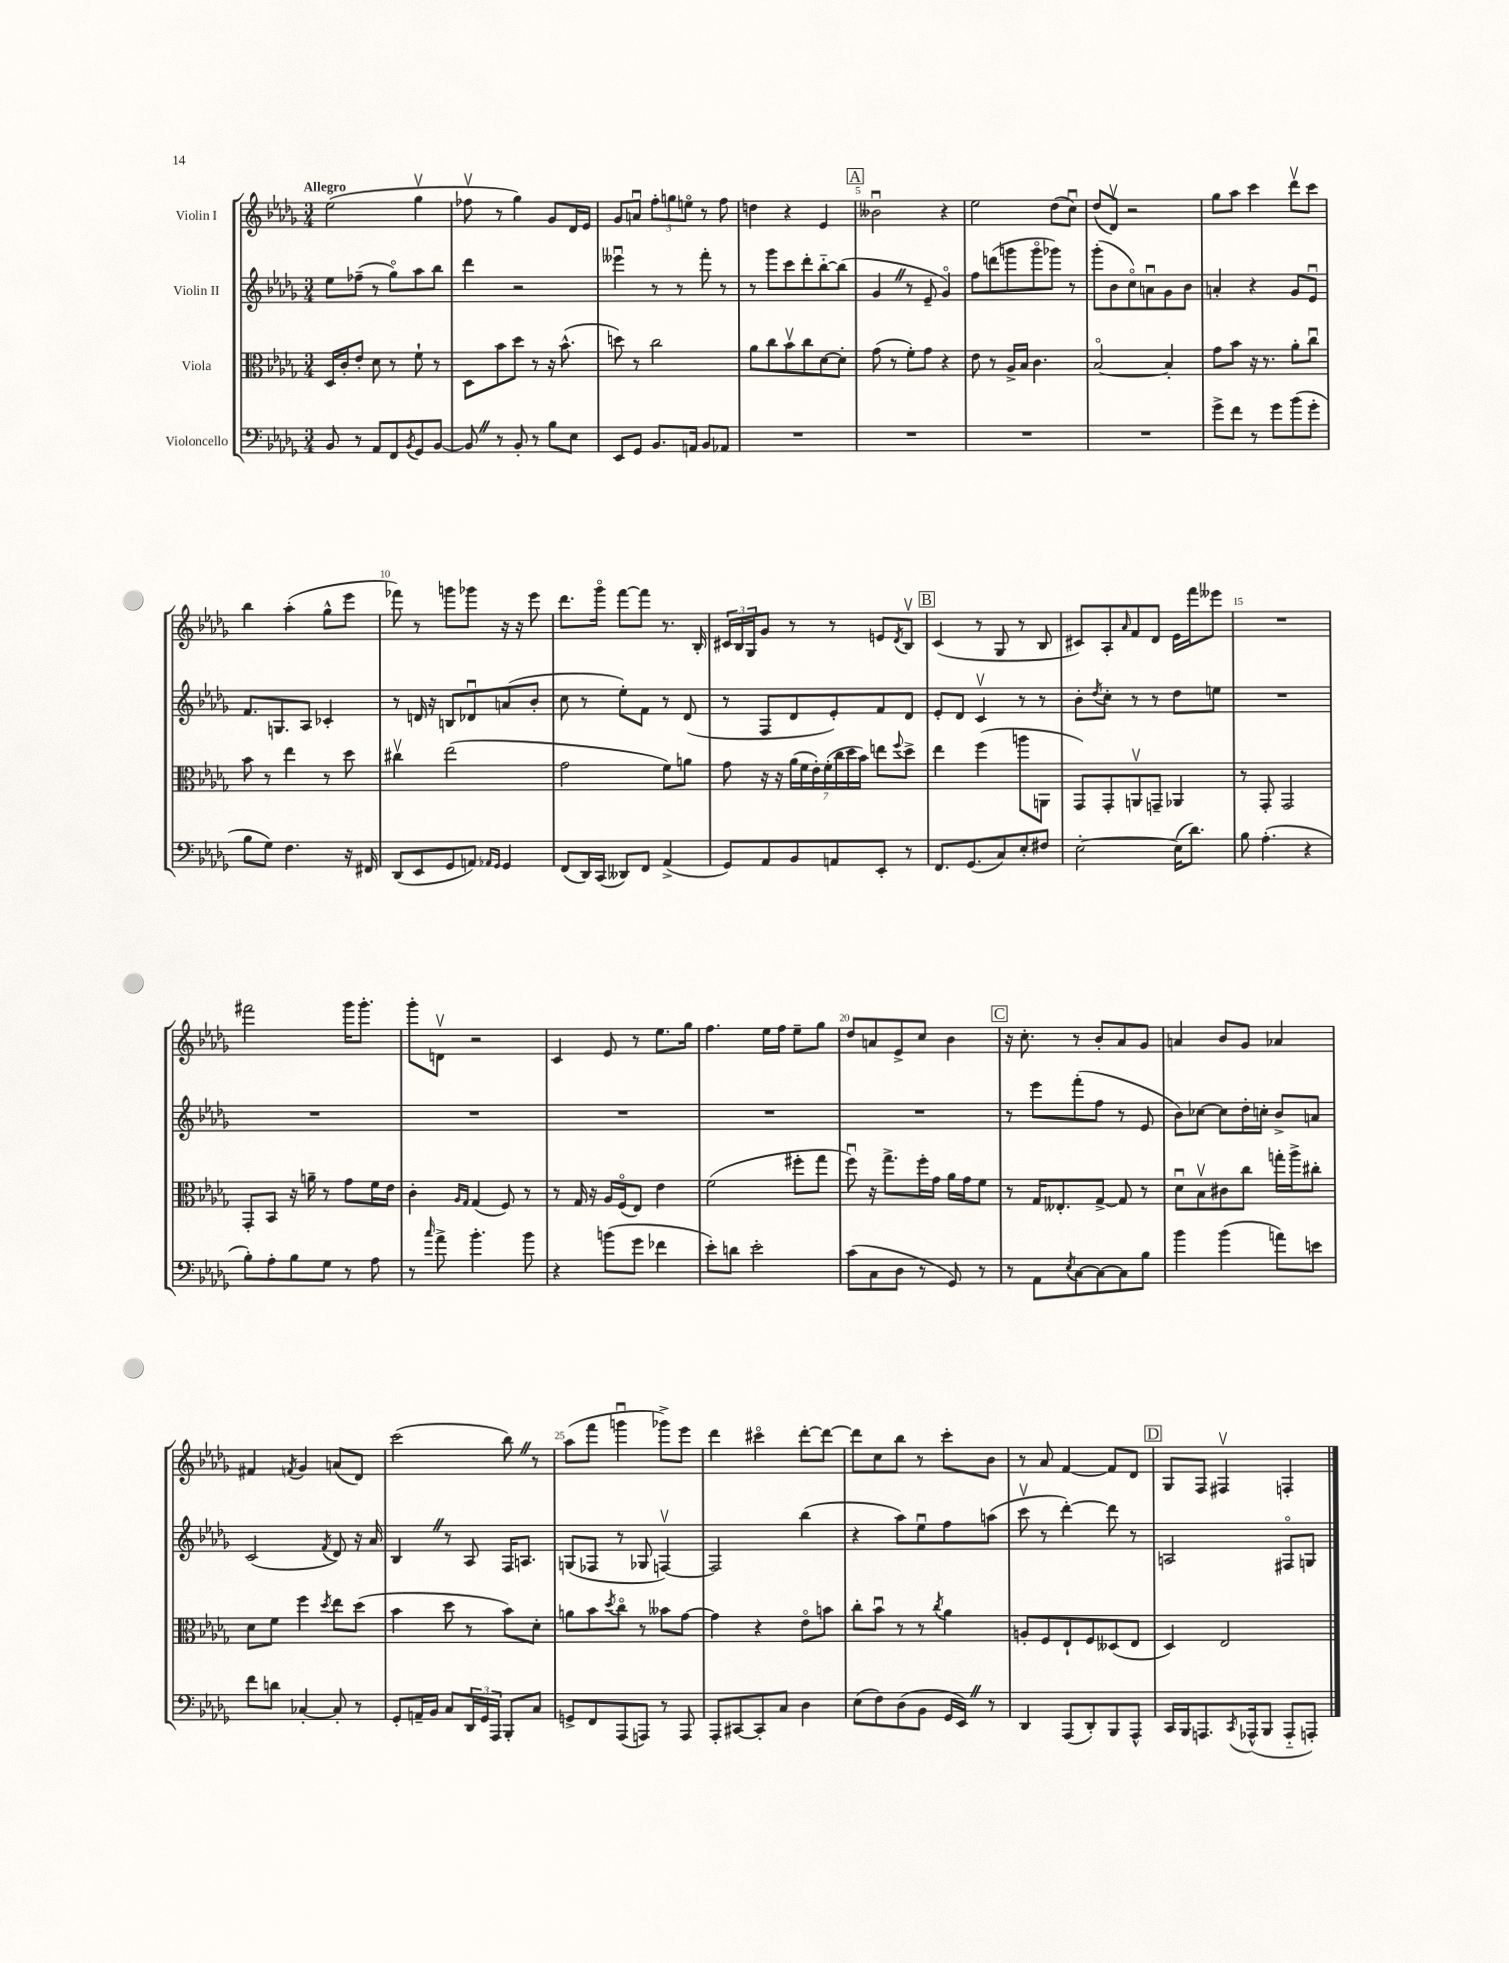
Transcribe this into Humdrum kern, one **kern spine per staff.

**kern	**kern	**kern	**kern
*staff4	*staff3	*staff2	*staff1
*clefF4	*clefC3	*clefG2	*clefG2
*k[b-e-a-d-g-]	*k[b-e-a-d-g-]	*k[b-e-a-d-g-]	*k[b-e-a-d-g-]
*M3/4	*M3/4	*M3/4	*M3/4
8BB-	16D-	8ee-	(2ee-
.	16c'	.	.
8r	8e-'	(8ff-~	.
8AA-	8d-	8r	.
8FF	8r	8gg-o)	.
8qBB-	.	.	.
8GG-	8f`	8aa-	4gg-v
[8BB-	8r	8bb-	.
=	=	=	=
8BB-]	8D-	4ddd-	8ff-v
8r	8b-	.	8r
8BB-'	8dd-	2r	4gg-)
8r	8r	.	.
8B-	16r	.	8g-
.	(8.b-^^	.	.
8E-	.	.	16d-
.	.	.	16e-
=	=	=	=
8EE-	8dd)	4eee--u	8g-
8GG-	8r	.	8au
8.BB-	2cc	8r	12ff'
.	.	.	12gg
.	.	8r	.
.	.	.	12eeo
16AA	.	.	.
8BB-	.	8fff'	8r
8AA-	.	8r	8ff
=	=	=	=
2.r	8a-	8r	4dd
.	8cc	8ggg-	.
.	8b-v	8ccc	4r
.	8cc	8ddd-'	.
.	[8d-	[8bb-'~	4e-
.	8d-']	(8bb-]	.
=	=	=	=
2.r	(8g-	4g-	2b--u
.	8r	.	.
.	8f')	8r	.
.	8g-	8e-~	.
.	4r	4g-o)	4r
=	=	=	=
2.r	8e-	8ff	2ee-
.	8r	(8ddd	.
.	16A-^	8ggg	.
.	16B-	.	.
.	4.c	8gggo	.
.	.	8ggg-)	(8dd-
.	.	8r	8ccu)
=	=	=	=
2.r	[2B-o	(8ggg-'	(8dd-
.	.	8b-	8d-v)
.	.	8cco)	2r
.	.	8au	.
.	4B-']	8g-	.
.	.	8b-	.
=	=	=	=
8g-^	8g-	4a'	8gg-
8f	8b-	.	8aa-
8r	16r	4r	4ccc
.	8.r	.	.
8g-	.	.	.
(8b-	8a-'	8g-	8ddd-v
8g-'	8ccu	8e-u	8ccc
=	=	=	=
8B-	8b-	8.f	4bb-
8G-)	8r	.	.
.	.	8.G	.
4.F	4ee-	.	(4aa-'
.	.	8A-	.
.	8r	4c-'	8gg-^^
16r	8dd-	.	8eee-
16FF#	.	.	.
=	=	=	=
(8DD-	4cc#v	8r	8fff-)
8EE-	.	16d	8r
.	.	16r	.
8GG-	(2ee-	8B	8ggg
8AA)	.	8d-u	8ggg-
16qqAA-	.	.	.
16qqGG-	.	.	.
4GG-	.	(8a	16r
.	.	.	16r
.	.	8b-'	8eee-
=	=	=	=
(8FF	2g-	8cc	8.ddd-
16DD-)	.	8r	.
(16CC	.	.	16ggg-o
8DD--)	.	8ee-')	[8fff
8FF	.	8f	8fff]
(4AA-^	8f)	8r	8.r
.	8a	(8d-	.
.	.	.	16B-'
=	=	=	=
8GG-)	8g-	8r	24c#
.	.	.	24B-
.	.	.	24G-
8AA-	16r	8F	8g-
.	16r	.	.
8BB-	(28a-	8d-	8r
.	28f	.	.
.	28e-')	.	.
.	(28f'	.	.
8AA	.	8e-')	8r
.	28cc	.	.
.	28dd-	.	.
.	28b-)	.	.
8EE-'	8ee	8f	8e
.	8qqff	.	8qd-
8r	8dd-^	8d-	8B-v
=	=	=	=
8.FF	4ee-	8e-'	(4c
.	.	8d-	.
(8.GG-	.	.	.
.	(4ff	4cv	8r
8C)	.	.	8G-
8E-'	8aa	8r	8r
8F#	8AA	8r	8B-
=	=	=	=
[2E-'	8GG-)	8b-'	8c#)
.	.	8qdd-	.
.	8GG-'	8cc'	8A-'
.	.	.	16qqa-
.	8AAv	8r	8f
.	8GG~	8r	8d-
(16E-]	4AA-	8dd-	16e-
8.d-)	.	.	16fff
.	.	8ee	8eee--
=	=	=	=
8B-	8r	2.r	2.r
(4.A-'	8GG-'	.	.
.	2GG-	.	.
4r	.	.	.
=	=	=	=
8B-')	8GG-'	2.r	2fff#
8A-'	8BB-	.	.
8B-	16r	.	.
.	16a~	.	.
8G-	8r	.	.
8r	8g-	.	16ggg-
.	.	.	8.ggg-'
8A-	16f	.	.
.	16e-	.	.
=	=	=	=
8r	4c'	2.r	8ggg-'
16qqcc	.	.	.
8a-^	.	.	8dv
.	16qqA-	.	.
.	16qqG-	.	.
4.b-'	(4G-	.	2r
.	8F)	.	.
8b-	8r	.	.
=	=	=	=
4r	8r	2.r	4c
.	16G-	.	.
.	16r	.	.
(8b	16A-	.	8e-
.	(16Fo	.	.
8g-	8E-)	.	8r
4f-	4e-	.	8.ee-
.	.	.	16gg-
=	=	=	=
8e-')	(2f	2.r	4.ff
8d	.	.	.
2e-'	.	.	.
.	.	.	16ee-
.	.	.	16ff
.	8ff#'	.	8ee-~
.	8gg-	.	8gg-
=	=	=	=
(8c	8ffu)	2.r	8dd-
8C	16r	.	8a
.	8.gg-^	.	.
8D-	.	.	8e-^
8r	16ff'	.	8cc
.	16g-	.	.
8GG-)	16a-	.	4b-
.	16g-	.	.
8r	8f	.	.
=	=	=	=
8r	8r	8r	16r
.	.	.	8.cc'
8AA-	16G-	8eee-	.
.	8.E--'	.	.
8qE-	.	.	.
[8C	.	(8fff'	8r
8C_	[8G-^	8ff	8b-'
8C]	8G-]	8r	8a-
8B-	8r	8e-	8g-
=	=	=	=
4b-	8d-u	8b-)	4a
.	8B-v	[8cc-	.
(4b-	8c#	8cc-]	8b-
.	8cc	16dd-'	8g-
.	.	16cc'	.
8a)	16gg'	8b-^	4a-
.	16aa-^	.	.
8e	8cc#'	8a	.
=	=	=	=
8f	8d-	(2c	4f#
8d	8f	.	.
.	.	.	8qf
[4C-'	4ff	.	4g-
.	8qdd-	8qf	.
8C-']	8ee-	8d-)	(8a
8r	(8dd-	16r	8d-)
.	.	16a-	.
=	=	=	=
8GG-'	4b-	4B-	(2ccc
16AA~	.	.	.
16BB-	.	.	.
8C	8dd-	8r	.
24DD-	8r	8A-	.
24GG-	.	.	.
24AAA-	.	.	.
8BBB-'	8b-)	16F	8bb-)
.	.	8.A	.
8C	8d-'	.	8r
=	=	=	=
8GG^	8a	(8G	(8aa-
8FF	8b-	8F-	8fff
.	8qdd-	.	.
(8AAA-	8cco	8r	4gggu
8AAA)	8r	8G-	.
8r	8b--	[4Fv)	8ggg-^)
8AAA	[8g-	.	8eee-
=	=	=	=
8AAA-'	4g-]	2F]	4ddd-
[8CC#	.	.	.
8CC#']	4r	.	4ccc#o
8C	.	.	.
4D-	8e-o	(4bb-	[8ddd-'
.	8b	.	8ddd-_
=	=	=	=
(8E-	8cc'	4r	8ddd-]
8F)	8b-u	.	8cc
(8D-	8r	8aa-)	8bb-
8BB-	8r	8ee-u	8r
.	8qcc	.	.
16GG-	4a-	8ff	8ccc'
16EE-)	.	.	.
8r	.	(8aa	8b-
=	=	=	=
4DD-	8A'	8cccv	8r
.	8F	8r	8a-
(8AAA-	8E-`	[4ddd-')	[4f
8DD-')	8F	.	.
8BBB-	(8D--	8ddd-]	8f]
8AAA-^^	8E-	8r	8d-
=	=	=	=
16CC	4D-)	2A	8G-
16BBB-	.	.	.
8.AAA	.	.	8F
.	2E-	.	4F#v
8qCC	.	.	.
(16AAA-^^	.	.	.
8BBB-	.	.	.
8AAA-'~	.	8F#o	4F'
8AAA')	.	8G	.
==	==	==	==
*-	*-	*-	*-
